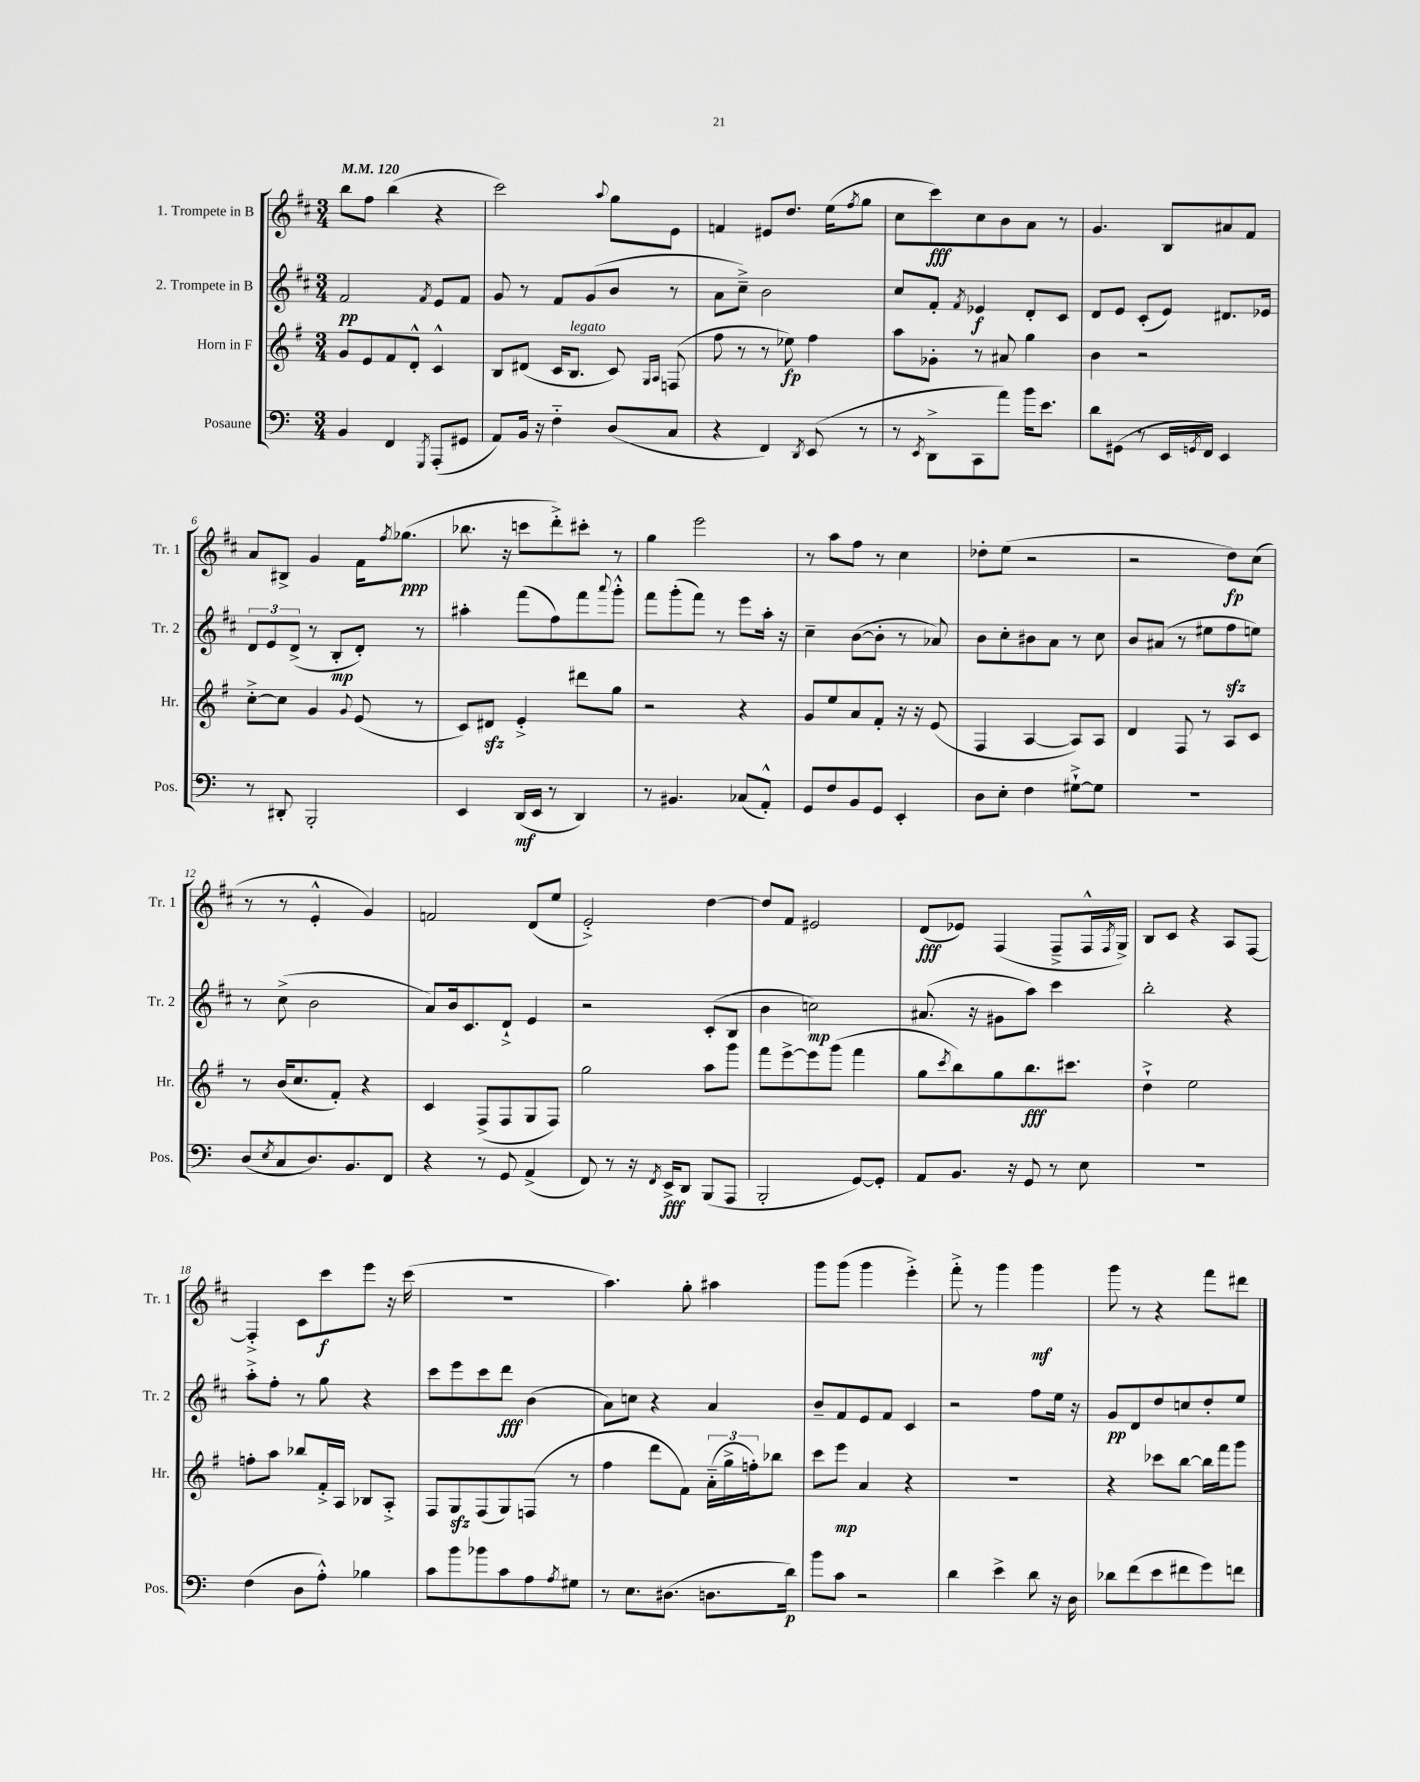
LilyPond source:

<<
\new StaffGroup <<
\new Staff = "s0" \with { instrumentName = "1. Trompete in B" shortInstrumentName = "Tr. 1" } {
    \clef treble \key d \major \numericTimeSignature \time 3/4 \tempo 4 = 120
    b''8 fis''8 b''4( r4 |
    cis'''2) \appoggiatura { a''8 } g''8 e'8 |
    f'4 eis'8 d''8. e''16( \acciaccatura { fis''8 } g''8 |
    cis''8 cis'''8\fff) cis''8 b'8 a'8 r8 |
    g'4. b8 ais'8 fis'8 |
    a'8 bis8-> g'4 fis'16 \acciaccatura { fis''8 } ges''8.\ppp( |
    bes''8. r16 c'''8 d'''8-.->) cis'''8-. r8 |
    g''4 e'''2 |
    r8 a''8 fis''8 r8 cis''4 |
    des''8-. e''8( r2 |
    r2 d''8\fp) cis''8( |
    r8 r8 e'4-.-^ g'4) |
    f'2 d'8( e''8 |
    e'2-.->) d''4~ |
    d''8 fis'8 eis'2 |
    d'8\fff( ees'8) fis4( fis8---> fis16-^ \acciaccatura { fis8 } g16->) |
    b8 cis'8 r4 a8 fis8~ |
    fis4-.-> cis'8 cis'''8\f e'''8 r16 cis'''16( |
    R2. |
    a''4.) g''8-. ais''4 |
    g'''8 g'''8( g'''4 e'''4-.->) |
    fis'''8-.-> r8 g'''4 g'''4\mf |
    g'''8 r8 r4 fis'''8 dis'''8 \bar "|." |
}
\new Staff = "s1" \with { instrumentName = "2. Trompete in B" shortInstrumentName = "Tr. 2" } {
    \clef treble \key d \major \numericTimeSignature \time 3/4
    fis'2\pp \acciaccatura { fis'8 } e'8 fis'8 |
    g'8 r8 fis'8 g'8( b'8 r8 |
    a'8 cis''8--->) b'2 |
    cis''8 fis'8-. \acciaccatura { fis'8 } ees'4\f d'8-. cis'8 |
    d'8 e'8 cis'8-.( e'8) dis'8. ees'16 |
    \tuplet 3/2 { d'8 e'8 d'8->( } r8 b8-.\mp d'8-.) r8 |
    ais''4-. fis'''8( fis''8) fis'''8 \appoggiatura { a'''8 } g'''8-.-^ |
    fis'''8 g'''8-.( fis'''8) r8 e'''8 a''16-. r16 |
    cis''4-- b'8~( b'8-. r8 aes'8) |
    b'8 cis''8-. bis'8 a'8 r8 cis''8 |
    b'8 ais'8( r8 eis''8 fis''8\sfz e''8) |
    r8 cis''8->( b'2 |
    a'8) b'16 cis'8. d'8-!-> e'4 |
    r2 cis'8-.( b8 |
    b'4 c''2\mp) |
    ais'8.( r16 gis'8 a''8) cis'''4 |
    b''2-. r4 |
    a''8-.-> fis''8-. r8 g''8 r4 |
    cis'''8 e'''8 cis'''8 d'''8\fff b'4( |
    a'8) c''8 r4 a'4 |
    b'8-- fis'8 e'8 fis'8 cis'4 |
    r2 fis''8 e''16 r16 |
    g'8\pp d'8 d''8 c''8 d''8-. e''8 \bar "|." |
}
\new Staff = "s2" \with { instrumentName = "Horn in F" shortInstrumentName = "Hr." } {
    \clef treble \key g \major \numericTimeSignature \time 3/4
    g'8 e'8 fis'8 d'8-.-^ c'4-^ |
    b8 dis'8( c'16 b8.^\markup { \italic "legato" } c'8) \grace { g16 a16 } f8( |
    fis''8 r8 r8 ees''8\fp) fis''4 |
    a''8 ges'8-. r8 ais'8 g''4 |
    b'4 r2 |
    c''8~-.-> c''8 g'4 \appoggiatura { g'8 } e'8( r8 |
    c'8) dis'8\sfz e'4-.-> dis'''8 g''8 |
    r2 r4 |
    g'8 e''8 a'8 fis'8-. r16 r16 e'8( |
    fis4 a4~ a8) a8 |
    d'4 fis8 r8 a8 c'8 |
    r8 b'16( c''8. fis'8-.) r4 |
    c'4 fis8->( fis8 g8 fis8) |
    g''2 a''8 g'''8 |
    fis'''8 e'''8~-> e'''8 g'''8( fis'''4 |
    g''8 \acciaccatura { c'''8 } b''8) g''8 b''8.\fff cis'''8. |
    d''4-!-> e''2 |
    f''8-. a''8 bes''8 fis'16-.-> a16 bes8 a8-.-> |
    fis8 g8\sfz fis8( g8) f8( r8 |
    fis''4 d'''8 fis'8) \tuplet 3/2 { a'16-_( g''16-> f''16-.) } bes''8 |
    c'''8 e'''8\mp a'4 r4 |
    R2. |
    r4 ces'''8 b''8~ b''16 fis'''16 g'''8 \bar "|." |
}
\new Staff = "s3" \with { instrumentName = "Posaune" shortInstrumentName = "Pos." } {
    \clef bass \key c \major \numericTimeSignature \time 3/4
    b,4 f,4 \acciaccatura { g,,8 } a,,8-.( gis,8 |
    a,8) b,16 r16 f4-_ d8( c8 |
    r4 f,4) \acciaccatura { d,8 } e,8( r8 |
    r8 \acciaccatura { e,8 } d,8-> c,8 a'8) b'16 e'8. |
    d'8 gis,8( r8 e,16 \acciaccatura { g,8 } f,16) e,4 |
    r8 dis,8-. b,,2-. |
    e,4 d,16\mf( e,16 r8 d,4) |
    r8 bis,4. ces8( a,8-.-^) |
    g,8 f8 b,8 g,8 e,4-. |
    d8 e8-. f4 gis8~-!-> gis8 |
    R2. |
    d8( \acciaccatura { e8 } c8 d8.) b,8. f,8 |
    r4 r8 g,8 a,4->( |
    f,8) r8 r16 \acciaccatura { f,8 } e,16->\fff d,8 b,,8( a,,8 |
    b,,2-. g,8~) g,8-. |
    a,8 b,8. r16 g,8 r8 e8 |
    R2. |
    f4( d8 a8-.-^) bes4 |
    c'8 b'8 bes'8 c'8 a8 \acciaccatura { a8 } gis8 |
    r8 e8. dis8.( d8. d'16\p) |
    b'8 c'8 r2 |
    d'4 e'4-> d'8 r16 d16 |
    des'8 f'8( e'8 fis'8 g'8) f'8 \bar "|." |
}
>>
>>
